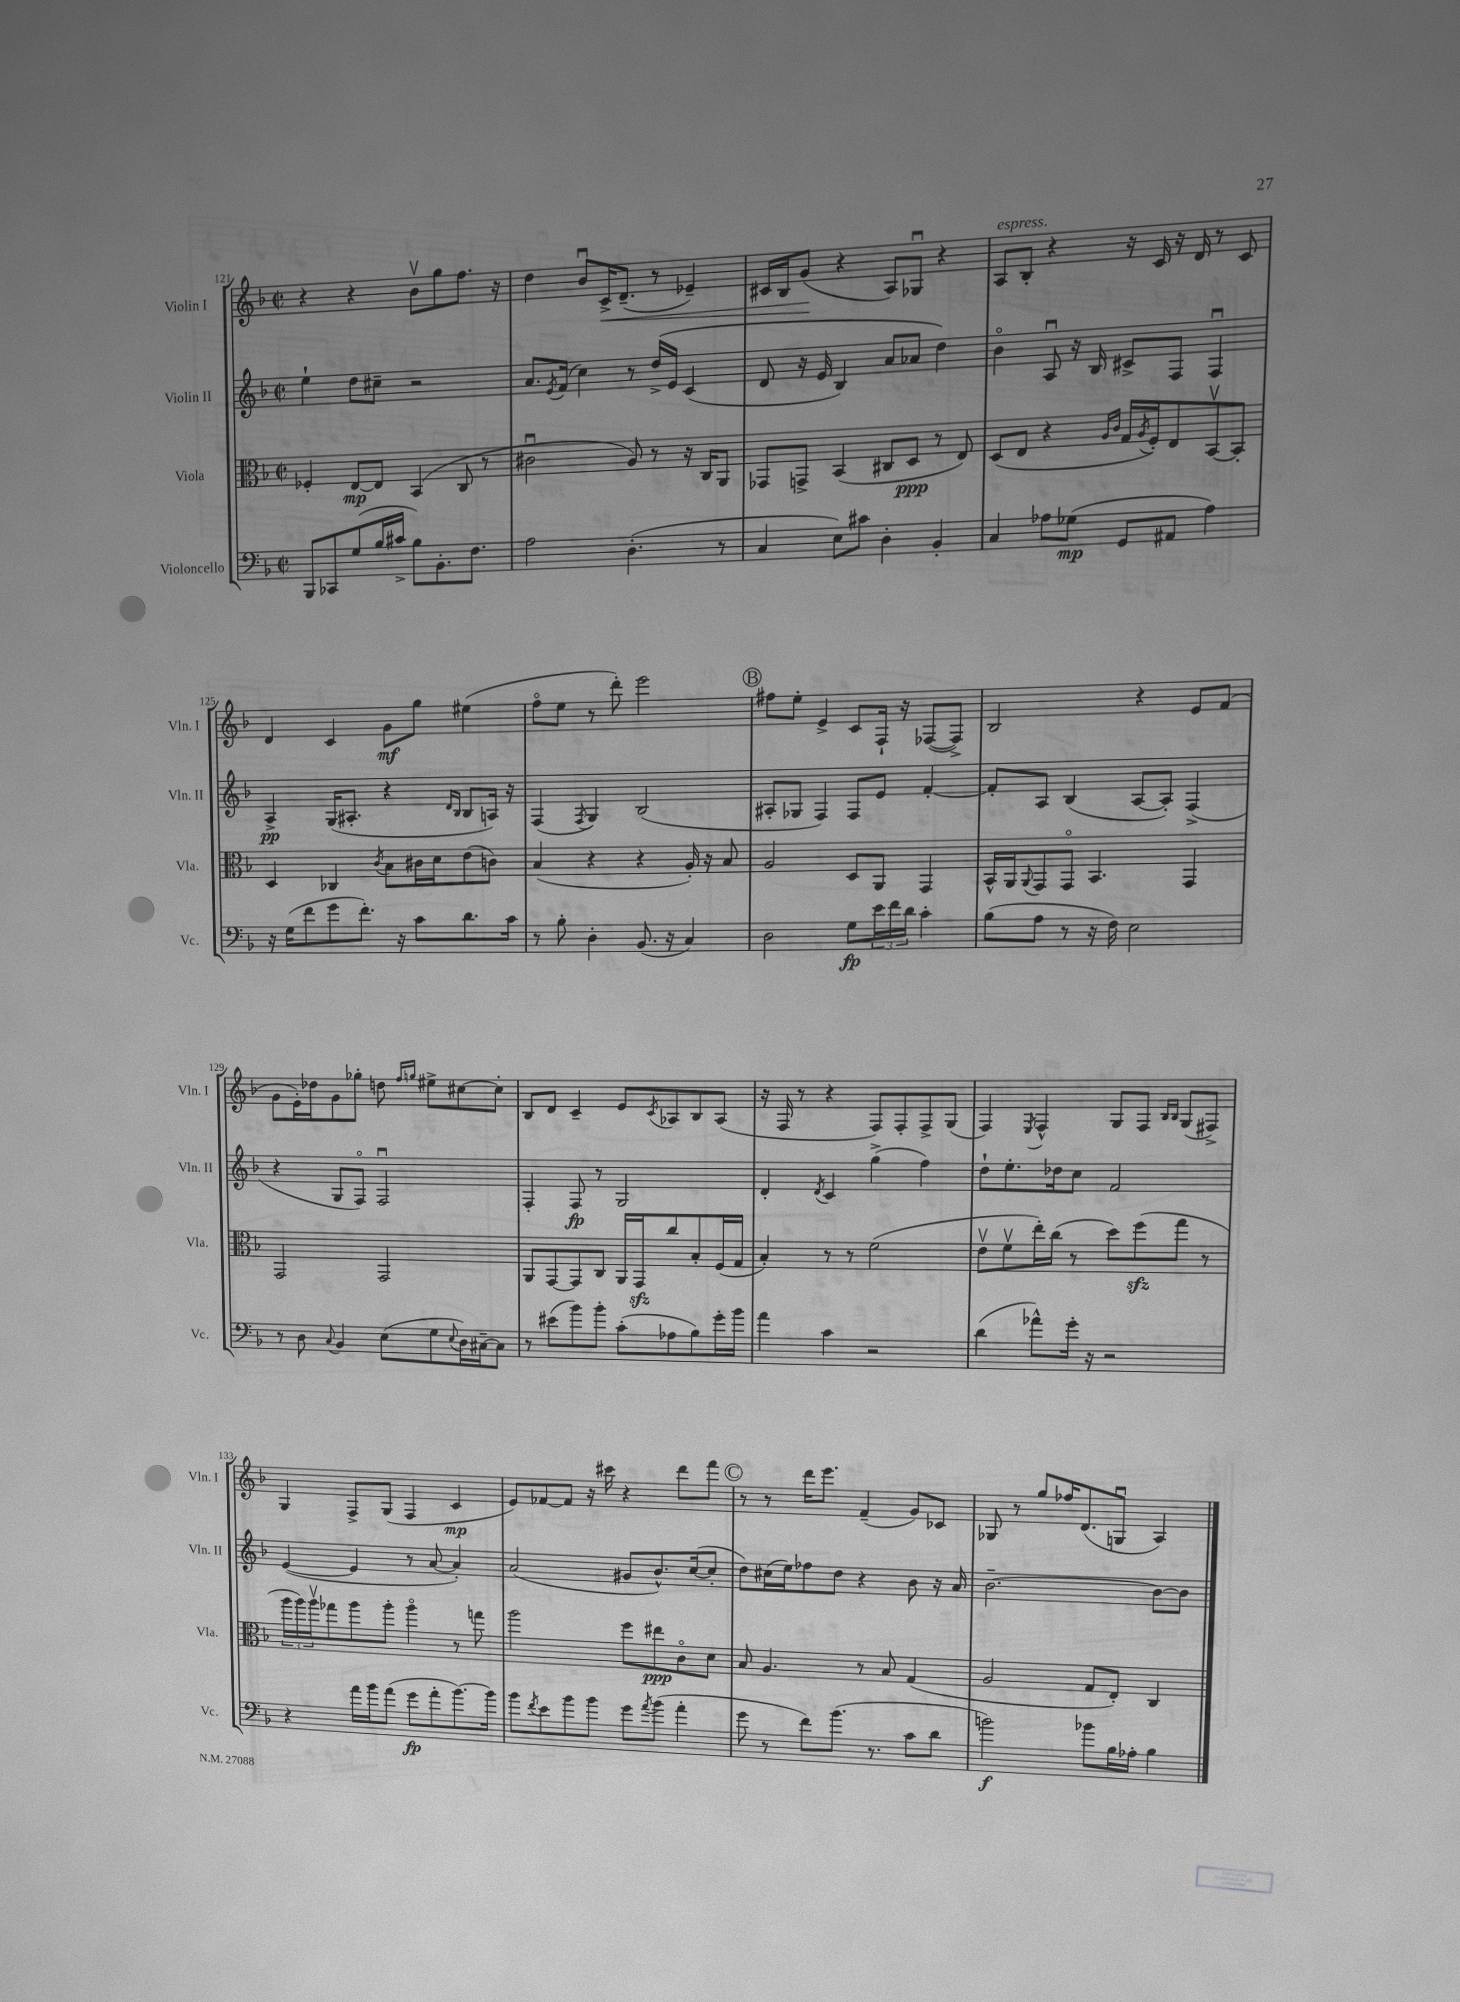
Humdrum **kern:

**kern	**dynam	**kern	**dynam	**kern	**dynam	**kern	**dynam
*part4	*part4	*part3	*part3	*part2	*part2	*part1	*part1
*staff4	*staff4	*staff3	*staff3	*staff2	*staff2	*staff1	*staff1
*I"Violoncello	*	*I"Viola	*	*I"Violin II	*	*I"Violin I	*
*I'Vc.	*	*I'Vla.	*	*I'Vln. II	*	*I'Vln. I	*
*clefF4	*	*clefC3	*	*clefG2	*	*clefG2	*
*k[b-]	*	*k[b-]	*	*k[b-]	*	*k[b-]	*
*M2/2	*	*M2/2	*	*M2/2	*	*M2/2	*
*met(c|)	*	*met(c|)	*	*met(c|)	*	*met(c|)	*
=121	=121	=121	=121	=121	=121	=121	=121
8BBB-/L	.	4F-X'/	.	4ee`\	.	4r	.
8CC-X/	.	.	.	.	.	.	.
(8G/	.	[8E/L	mp	8dd\L	.	4r	.
16B-/L	.	8E/J]	.	8cc#X~\J	.	.	.
16c#X^/JJ	.	.	.	.	.	.	.
8B-\L)	.	(4BB-/	.	2r	.	8b-v\L	.
8.BB-'\	.	.	.	.	.	8gg\	.
.	.	8C/	.	.	.	8.ff\J	.
8.F\J	.	.	.	.	.	.	.
.	.	8r	.	.	.	.	.
.	.	.	.	.	.	16r	.
=122	=122	=122	=122	=122	=122	=122	=122
2A\	.	2c#Xu\	.	8.a/L	.	4dd\	.
.	.	.	.	8qe/	.	.	.
.	.	.	.	(16f/Jk	.	.	.
.	.	.	.	4cc\)	.	8b-u/L	.
!	!	!	!	!	!	!	!LO:HP:b
.	.	.	.	.	.	16c^/K	<
.	.	.	.	.	.	(8.d~/J	.
(4.D'\	.	8A/)	.	8r	.	.	.
.	.	8r	.	(16dd^/LL	.	8r	.
.	.	.	.	16e/JJ	.	.	.
.	.	16r	.	(4c/	.	4e-X~/)	.
.	.	16C/KL	.	.	.	.	.
8r	.	8AA/J	.	.	.	.	.
=123	=123	=123	=123	=123	=123	=123	=123
4C/	.	8GG-X/L	.	8d/	.	16c#X/LL	.
.	.	.	.	.	.	16B-/J	.
.	.	8GGn^/J	.	16r	.	(8g/J	.
.	.	.	.	16e/	.	.	.
8E\L)	.	(4BB-/	.	4B-/)	.	4r	[
8c#X\J	.	.	.	.	.	.	.
4D'\	.	8C#X/L	.	8a/L	.	8A/L)	.
.	.	8D/J	ppp	8a-X/J	.	8G-Xu/J	.
4BB-'/	.	8r	.	4dd\)	.	4r	.
.	.	8E/)	.	.	.	.	.
=124	=124	=124	=124	=124	=124	=124	=124
!	!	!	!	!	!	!LO:TX:a:i:t=espress.	!
4C/	.	(8D/L	.	4b-\	.	8A/L	.
.	.	8E/J	.	.	.	8B-'/J	.
8A-X\L	.	4r	.	8Au/	.	4r	.
(8G-X\J	mp	.	.	16r	.	.	.
.	.	.	.	16B-/	.	.	.
.	.	16qqA/LL	.	.	.	.	.
.	.	16qqc/JJ	.	.	.	.	.
8GG/L	.	16G/LL	.	8c#X^/L	.	16r	.
.	.	8qA/	.	.	.	.	.
.	.	16F'/J)	.	.	.	16c/	.
8AA#X/J	.	8E/	.	8F/J	.	16r	.
.	.	.	.	.	.	16d/	.
4A-\)	.	[8BB-v/	.	4Fu/	.	8r	.
.	.	8BB-'/J]	.	.	.	8c/	.
!!LO:LB:g=z
=125	=125	=125	=125	=125	=125	=125	=125
16r	.	4D/	.	4A^/	pp	4d/	.
(16G\KL	.	.	.	.	.	.	.
8f\	.	.	.	.	.	.	.
8g\	.	4C-X/	.	(16G/KL	.	4c/	.
.	.	.	.	8.A#X'/J	.	.	.
8.f'\J)	.	.	.	.	.	.	.
.	.	8qc/	.	.	.	.	.
.	.	8B-\L	.	4r	.	8g\L	mf
16r	.	.	.	.	.	.	.
8c\L	.	16c#X\L	.	.	.	8gg\J	.
.	.	16d\J	.	.	.	.	.
.	.	.	.	16qqd/LL	.	.	.
.	.	.	.	16qqB-/JJ	.	.	.
8.d\	.	(8e\	.	8B-/L	.	(4ee#X\	.
.	.	8cn\J)	.	16An/Jk)	.	.	.
16c\Jk	.	.	.	16r	.	.	.
=126	=126	=126	=126	=126	=126	=126	=126
8r	.	(4B-/	.	(4F/	.	8ff\L	.
8B-'\	.	.	.	.	.	8ee\J	.
.	.	.	.	8qF/	.	.	.
4D'\	.	4r	.	4G/)	.	8r	.
.	.	.	.	.	.	8ddd'\)	.
(8.BB-/	.	4r	.	(2B-/	.	2eee\	.
16r	.	.	.	.	.	.	.
4C/)	.	16A'/)	.	.	.	.	.
.	.	16r	.	.	.	.	.
.	.	8B-/	.	.	.	.	.
!!LO:REH:place=s1:t=B
=127	=127	=127	=127	=127	=127	=127	=127
2D\	.	2A/	.	8A#X'/L	.	8ff#X\L	.
.	.	.	.	8G-X/J	.	8ee'\J	.
.	.	.	.	4F/)	.	4e^/	.
8G\L	fp	8D/L	.	8F/L	.	8c/L	.
24e\L	.	8AA/J	.	8e/J	.	16F`/Jk	.
24f\	.	.	.	.	.	.	.
.	.	.	.	.	.	16r	.
24d\JJ	.	.	.	.	.	.	.
4c'\	.	4GG/	.	[4f'/	.	([8F-X/L	.
.	.	.	.	.	.	8F-^/J])	.
=128	=128	=128	=128	=128	=128	=128	=128
(8B-\L	.	16BB-^^/LL	.	8f'/L]	.	2B-/	.
.	.	16AA/J	.	.	.	.	.
.	.	8qqAA/	.	.	.	.	.
8A\J	.	8GG/	.	8A/J	.	.	.
8r	.	8GG/J	.	(4B-/	.	.	.
16r	.	4.BB-/	.	.	.	.	.
16F\)	.	.	.	.	.	.	.
2E\	.	.	.	[8A/L	.	4r	.
.	.	.	.	8A'/J])	.	.	.
.	.	4GG/	.	(4F^/	.	8e/L	.
.	.	.	.	.	.	(8f/J	.
!!LO:LB:g=z
=129	=129	=129	=129	=129	=129	=129	=129
8r	.	2GG/	.	4r	.	8g\L	.
8D\	.	.	.	.	.	16e'\L)	.
.	.	.	.	.	.	16dd-X\J	.
8qqC/	.	.	.	.	.	.	.
4BB-/	.	.	.	8G/L	.	8g\	.
.	.	.	.	8F/J)	.	8gg-X'\J	.
(8E\L	.	2GG/	.	2Fu/	.	8ddn\	.
.	.	.	.	.	.	16qqff/LL	.
.	.	.	.	.	.	16qqggn/JJ	.
8G\	.	.	.	.	.	8ee#X^\L	.
8qqE/	.	.	.	.	.	.	.
16D\L)	.	.	.	.	.	[8cc#X\	.
[16C#X~\J	.	.	.	.	.	.	.
8C#\J]	.	.	.	.	.	8cc#'\J]	.
=130	=130	=130	=130	=130	=130	=130	=130
8r	.	8AA/L	.	4F'/	.	8B-/L	.
(8e#X\L	.	[8GG/	.	.	.	8d/J	.
8b-\)	.	8GG/]	.	8F/	fp	4c~/	.
8b-'\J	.	8C/J	.	8r	.	.	.
(8c'\L	.	16AA/LL	.	2G/	.	8e/L	.
.	.	16GGzz/J	.	.	.	.	.
.	.	.	.	.	.	8qc/	.
8A-X\	.	8cc/	.	.	.	8A-X/	.
8B-\)	.	8B-'/	.	.	.	8B-/	.
16g'\L	.	(16F/L	.	.	.	(8A-/J	.
16b-\JJ	.	16G/JJ	.	.	.	.	.
=131	=131	=131	=131	=131	=131	=131	=131
4a\	.	4B-'/)	.	4d'/	.	16r	.
.	.	.	.	.	.	16F/	.
.	.	.	.	.	.	8r	.
.	.	.	.	8qd/	.	.	.
4c\	.	8r	.	4c/	.	4r	.
.	.	8r	.	.	.	.	.
2r	.	(2f\	.	(4gg^\	.	8F/L)	.
.	.	.	.	.	.	8F'/	.
.	.	.	.	4ff\)	.	8F^/	.
.	.	.	.	.	.	(8G/J	.
=132	=132	=132	=132	=132	=132	=132	=132
(4d\	.	8ev\L	.	8dd`\L	.	4F/)	.
.	.	8fv\	.	8.ee'\	.	.	.
.	.	.	.	.	.	8qE/	.
8a-X^^\L)	.	16ee'\L)	.	.	.	4F^^/	.
.	.	(16cc\JJ	.	16dd-X\k	.	.	.
16g'\Jk	.	8r	.	8cc\J	.	.	.
16r	.	.	.	.	.	.	.
2r	.	8dd\L)	.	2f/	.	8G/L	.
.	.	(8ffzz\	.	.	.	8F/J	.
.	.	.	.	.	.	16qqB-/LL	.
.	.	.	.	.	.	16qqB-/JJ	.
.	.	8gg\J	.	.	.	(8G/L	.
.	.	8r	.	.	.	8F#X^/J)	.
!!LO:LB:g=z
=133	=133	=133	=133	=133	=133	=133	=133
4r	.	24aa\LL	.	([4e/	.	4G/	.
.	.	24aa\)	.	.	.	.	.
.	.	24aav\J	.	.	.	.	.
.	.	8gg-X\	.	.	.	.	.
16a\LL	.	8aa\	.	4e/]	.	8F^/L	.
16b-\J	.	.	.	.	.	.	.
(8a\J	.	8aa'\J	.	.	.	(8G/J	.
8g\L	fp	4aa\	.	8r	.	4F/	.
8a'\	.	.	.	[8a/	.	.	.
[8.b-\)	.	8r	.	4a'/])	.	4c/	mp
.	.	8ggn\	.	.	.	.	.
16b-\Jk]	.	.	.	.	.	.	.
=134	=134	=134	=134	=134	=134	=134	=134
8b-\L	.	2aa\	.	(2a/	.	8e/L)	.
8qf/	.	.	.	.	.	.	.
8e\	.	.	.	.	.	[8f-X/	.
8b-\	.	.	.	.	.	8f-/J]	.
8b-\J	.	.	.	.	.	16r	.
.	.	.	.	.	.	16ccc#X\	.
8g\L	.	8ff\L	.	8g#X/L	.	4r	.
8qa/	.	.	.	.	.	.	.
(8b-\J	.	8ee#X\	ppp	8.b-^^/)	.	.	.
4a'\	.	8c\	.	.	.	8ddd\L	.
.	.	.	.	([16cc/k	.	.	.
.	.	8d\J	.	8cc'/J]	.	8fff\J	.
!!LO:REH:place=s1:t=C
=135	=135	=135	=135	=135	=135	=135	=135
8g\	.	8B-/	.	8dd\L)	.	8r	.
8r	.	4.A/	.	(16cc#X\L	.	8r	.
.	.	.	.	16ee\J)	.	.	.
8f\L)	.	.	.	8ff-X\	.	16ddd\KL	.
.	.	.	.	.	.	8.eee\J	.
(8.b-\J	.	.	.	8dd\J	.	.	.
.	.	8r	.	4r	.	(4f~/	.
8.r	.	.	.	.	.	.	.
.	.	8B-/	.	.	.	.	.
8c\L	.	(4G/	.	8b-\	.	8g/L)	.
8d\J	.	.	.	16r	.	8c-X/J	.
.	.	.	.	16a/	.	.	.
=136	=136	=136	=136	=136	=136	=136	=136
2bn\)	f	2A/	.	[2.b-~\	.	8G-X/	.
.	.	.	.	.	.	8r	.
.	.	.	.	.	.	8gg/L	.
.	.	.	.	.	.	16ff-X/K	.
.	.	.	.	.	.	(8.d/	.
8b-X\L	.	8G/L	.	.	.	.	.
16B-\L	.	8E'/J)	.	.	.	8Gnu/J	.
16A-X'\JJ	.	.	.	.	.	.	.
4B-\	.	4C/	.	8b-\L_	.	4A/)	.
.	.	.	.	8b-\J]	.	.	.
==	==	==	==	==	==	==	==
*-	*-	*-	*-	*-	*-	*-	*-
